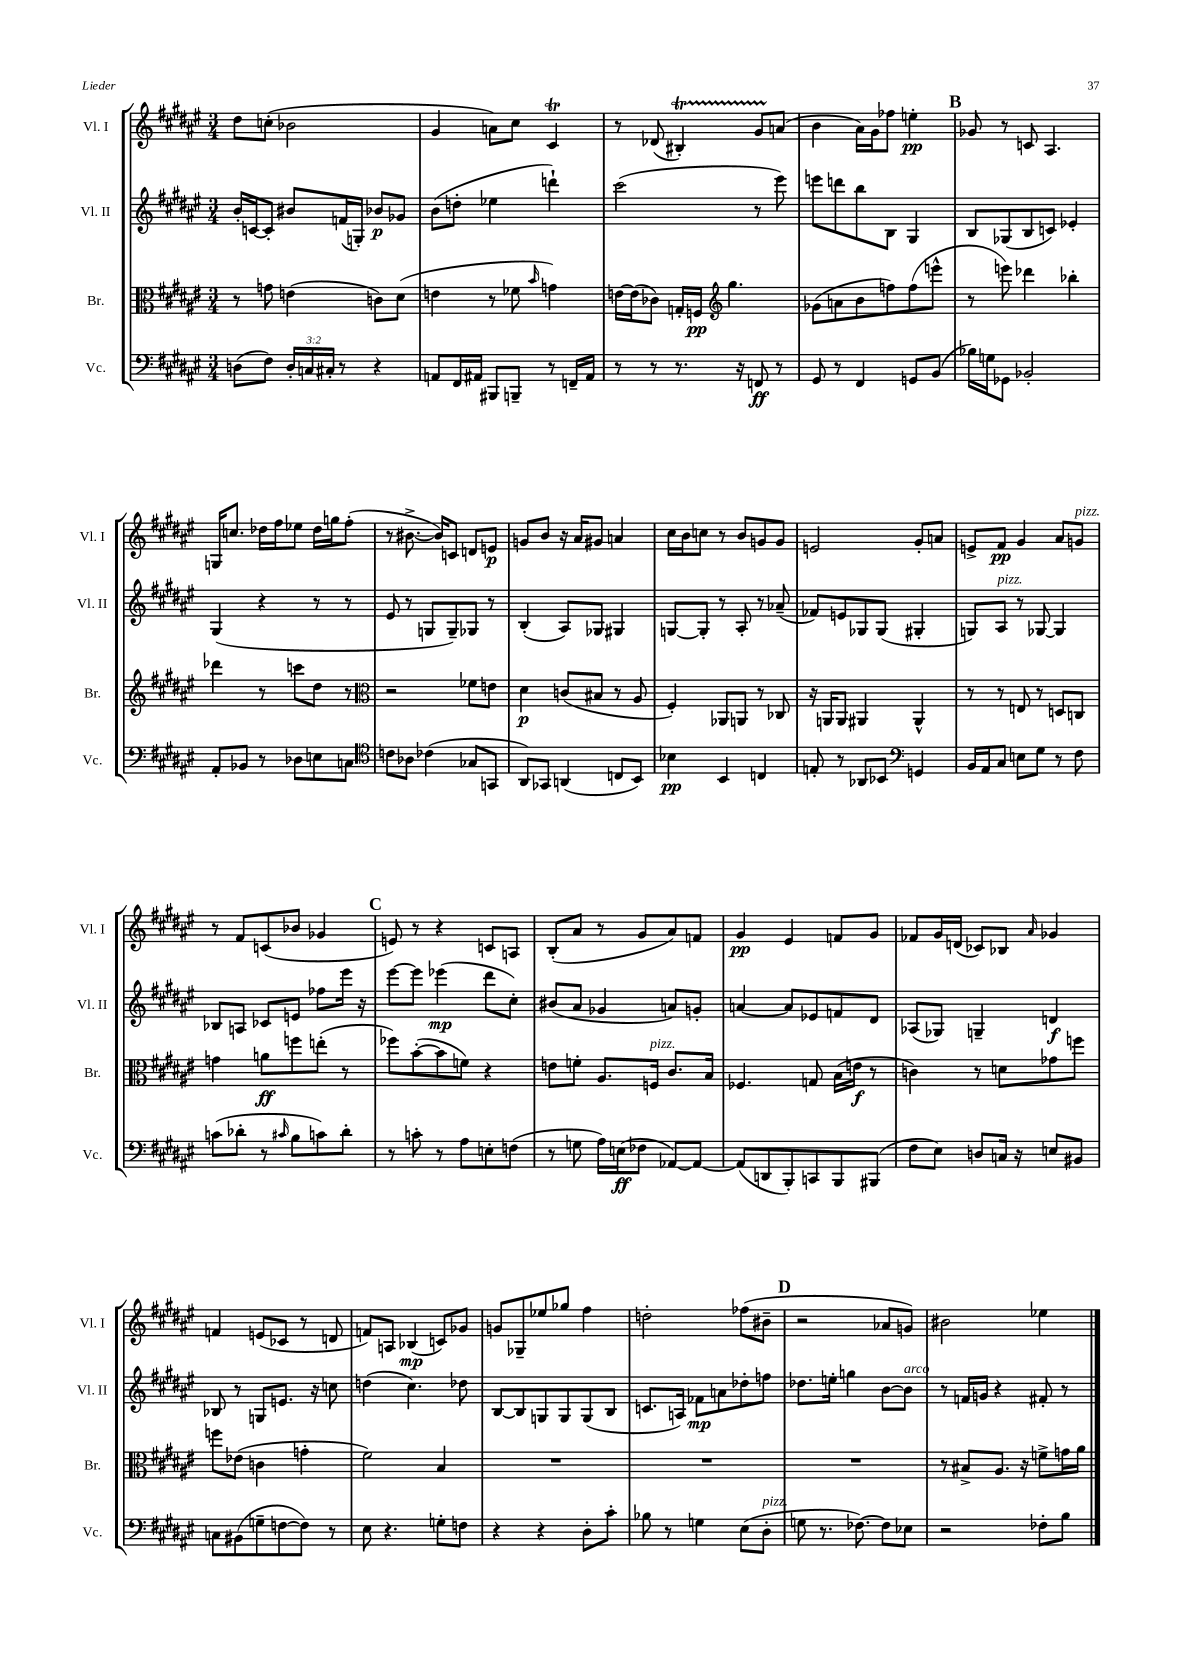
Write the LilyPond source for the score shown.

<<
\new StaffGroup <<
\new Staff = "s0" \with { instrumentName = "Vl. I" shortInstrumentName = "Vl. I" } {
    \clef treble \key fis \major \numericTimeSignature \time 3/4
    dis''8 c''8-.( bes'2 |
    gis'4 a'8) cis''8 cis'4\trill |
    r8 des'8( bis4-.\startTrillSpan) gis'8 a'8\stopTrillSpan( |
    b'4 ais'16) gis'16 fes''8 e''4-.\pp |
    \mark \markup { \bold "B" } ges'8 r8 c'8 ais4. |
    g16 c''8. des''16 fis''16 ees''8 des''16 g''16 fis''8-.( |
    r8 bis'8.~-> bis'16) c'8 d'8 e'8\p |
    g'8 b'8 r16 ais'16 gis'8 a'4 |
    cis''16 b'16 c''8 r8 b'8 g'8 g'8 |
    e'2 gis'8-. a'8 |
    e'8-> fis'8\pp gis'4 ais'8 g'8^\markup { \italic "pizz." } |
    r8 fis'8 c'8( bes'8 ges'4 |
    \mark \markup { \bold "C" } e'8) r8 r4 c'8 a8 |
    b8-.( ais'8 r8 gis'8 ais'8) f'8 |
    gis'4\pp eis'4 f'8 gis'8 |
    fes'8 gis'16 d'16( ces'8) bes8 \grace { ais'16 } ges'4 |
    f'4 e'8( ces'8 r8 d'8 |
    f'8) a8 bes4\mp( c'8) ges'8 |
    g'8 ges8-- ees''8 ges''8 fis''4 |
    d''2-. fes''8( bis'8-- |
    \mark \markup { \bold "D" } r2 aes'8 g'8) |
    bis'2 ees''4 \bar "|." |
}
\new Staff = "s1" \with { instrumentName = "Vl. II" shortInstrumentName = "Vl. II" } {
    \clef treble \key fis \major \numericTimeSignature \time 3/4
    b'16-. c'16~ c'8-. bis'8 f'16( g16-.) bes'8\p ges'8 |
    b'8( d''8-. ees''4 d'''4-!) |
    cis'''2( r8 eis'''8) |
    e'''8 d'''8 b''8 b8 gis4 |
    \mark \markup { \bold "B" } b8 ges8( b8 c'8) ees'4-. |
    gis4( r4 r8 r8 |
    eis'8 r8 g8 g8--) ges8 r8 |
    b4-.( ais8) ges8 gis4 |
    g8~ g8-. r8 ais8-. r8 aes'8--( |
    fes'8) e'8 ges8 ges8( gis4-. |
    g8) ais8^\markup { \italic "pizz." } r8 ges8~ ges4 |
    bes8 a8 ces'8 e'8 fes''8 eis'''16 r16 |
    \mark \markup { \bold "C" } eis'''8~ eis'''8 ees'''4\mp( dis'''8 cis''8-.) |
    bis'8( ais'8 ges'4 a'8) g'8-. |
    a'4~ a'8 ees'8 f'8 dis'8 |
    aes8( ges8) g4-- d'4\f |
    bes8 r8 g8 e'8. r16 c''8 |
    d''4( cis''4.) des''8 |
    b8~ b8 g8 g8 g8( b8 |
    c'8. a16) fes'8\mp a'8 des''8-. f''8 |
    \mark \markup { \bold "D" } des''8. e''16-. g''4 b'8~ b'8^\markup { \italic "arco" } |
    r8 f'16 g'16 r4 fis'8-. r8 \bar "|." |
}
\new Staff = "s2" \with { instrumentName = "Br." shortInstrumentName = "Br." } {
    \clef alto \key fis \major \numericTimeSignature \time 3/4
    r8 g'8 e'4( c'8) dis'8( |
    e'4 r8 fes'8 \grace { b'16 } g'4) |
    e'16~ e'16( ces'8) g16-. f16\pp \clef treble gis''4. |
    ges'8( a'8 b'8 f''8) f''8( e'''8-^ |
    \mark \markup { \bold "B" } r8 e'''8) des'''4 bes''4-. |
    des'''4 r8 c'''8 dis''8 r8 |
    \clef alto r2 fes'8 e'8 |
    dis'4\p c'8( bis8 r8 ais8 |
    fis4-.) aes,8 a,8 r8 ces8 |
    r16 a,16 a,8 ais,4 ais,4-^ |
    r8 r8 e8 r8 d8 c8 |
    g'4 a'8\ff f''8 e''8-.( r8 |
    \mark \markup { \bold "C" } fes''8) b'8~-.( b'8 f'8) r4 |
    e'8 f'8-. ais8. f16^\markup { \italic "pizz." } cis'8. b16 |
    fes4. g8 b16( e'16\f r8 |
    c'4) r8 d'8 ges'8 f''8 |
    f''8 ees'8( c'4 g'4-. |
    fis'2) b4 |
    R2. |
    R2. |
    \mark \markup { \bold "D" } R2. |
    r8 bis8-> ais8. r16 f'8-> g'16 ais'16 \bar "|." |
}
\new Staff = "s3" \with { instrumentName = "Vc." shortInstrumentName = "Vc." } {
    \clef bass \key fis \major \numericTimeSignature \time 3/4 \override Staff.TupletNumber.text = #tuplet-number::calc-fraction-text
    d8( fis8) \tuplet 3/2 { d16-. c16 cis16-. } r8 r4 |
    a,8 fis,16 ais,16 bis,,8 b,,8-- r8 f,16-- ais,16 |
    r8 r8 r8. r16 f,8\ff r8 |
    gis,8 r8 fis,4 g,8 b,8( |
    \mark \markup { \bold "B" } bes16) g16 ges,8 bes,2-. |
    ais,8-. bes,8 r8 des8 e8 c8 |
    \clef tenor c'8 aes8 ces'4( ges8 g,8 |
    ais,8) ges,8 a,4( c8 b,8) |
    bes4\pp b,4 c4 |
    e8-. r8 aes,8 bes,8 \clef bass g,4 |
    b,16 ais,16 cis8 e8 gis8 r8 fis8 |
    c'8( des'8-. r8 \grace { cis'16 } b8 c'8) des'8-. |
    \mark \markup { \bold "C" } r8 c'8-. r8 ais8 e8-. f8( |
    r8 g8 ais16) e16\ff( fes8 aes,8~) aes,8~ |
    aes,8( d,8 b,,8-.) c,8 b,,8 bis,,8( |
    fis8 eis8) d8 c16 r16 e8 bis,8 |
    c8 bis,8( g8-- f8~ f8) r8 |
    eis8 r4. g8-. f8 |
    r4 r4 dis8-. cis'8-. |
    bes8 r8 g4 eis8( dis8-.^\markup { \italic "pizz." } |
    \mark \markup { \bold "D" } g8 r8. fes8.~) fes8 ees8 |
    r2 fes8-. b8 \bar "|." |
}
>>
>>
\layout { \context { \Score \remove "Bar_number_engraver" } }
